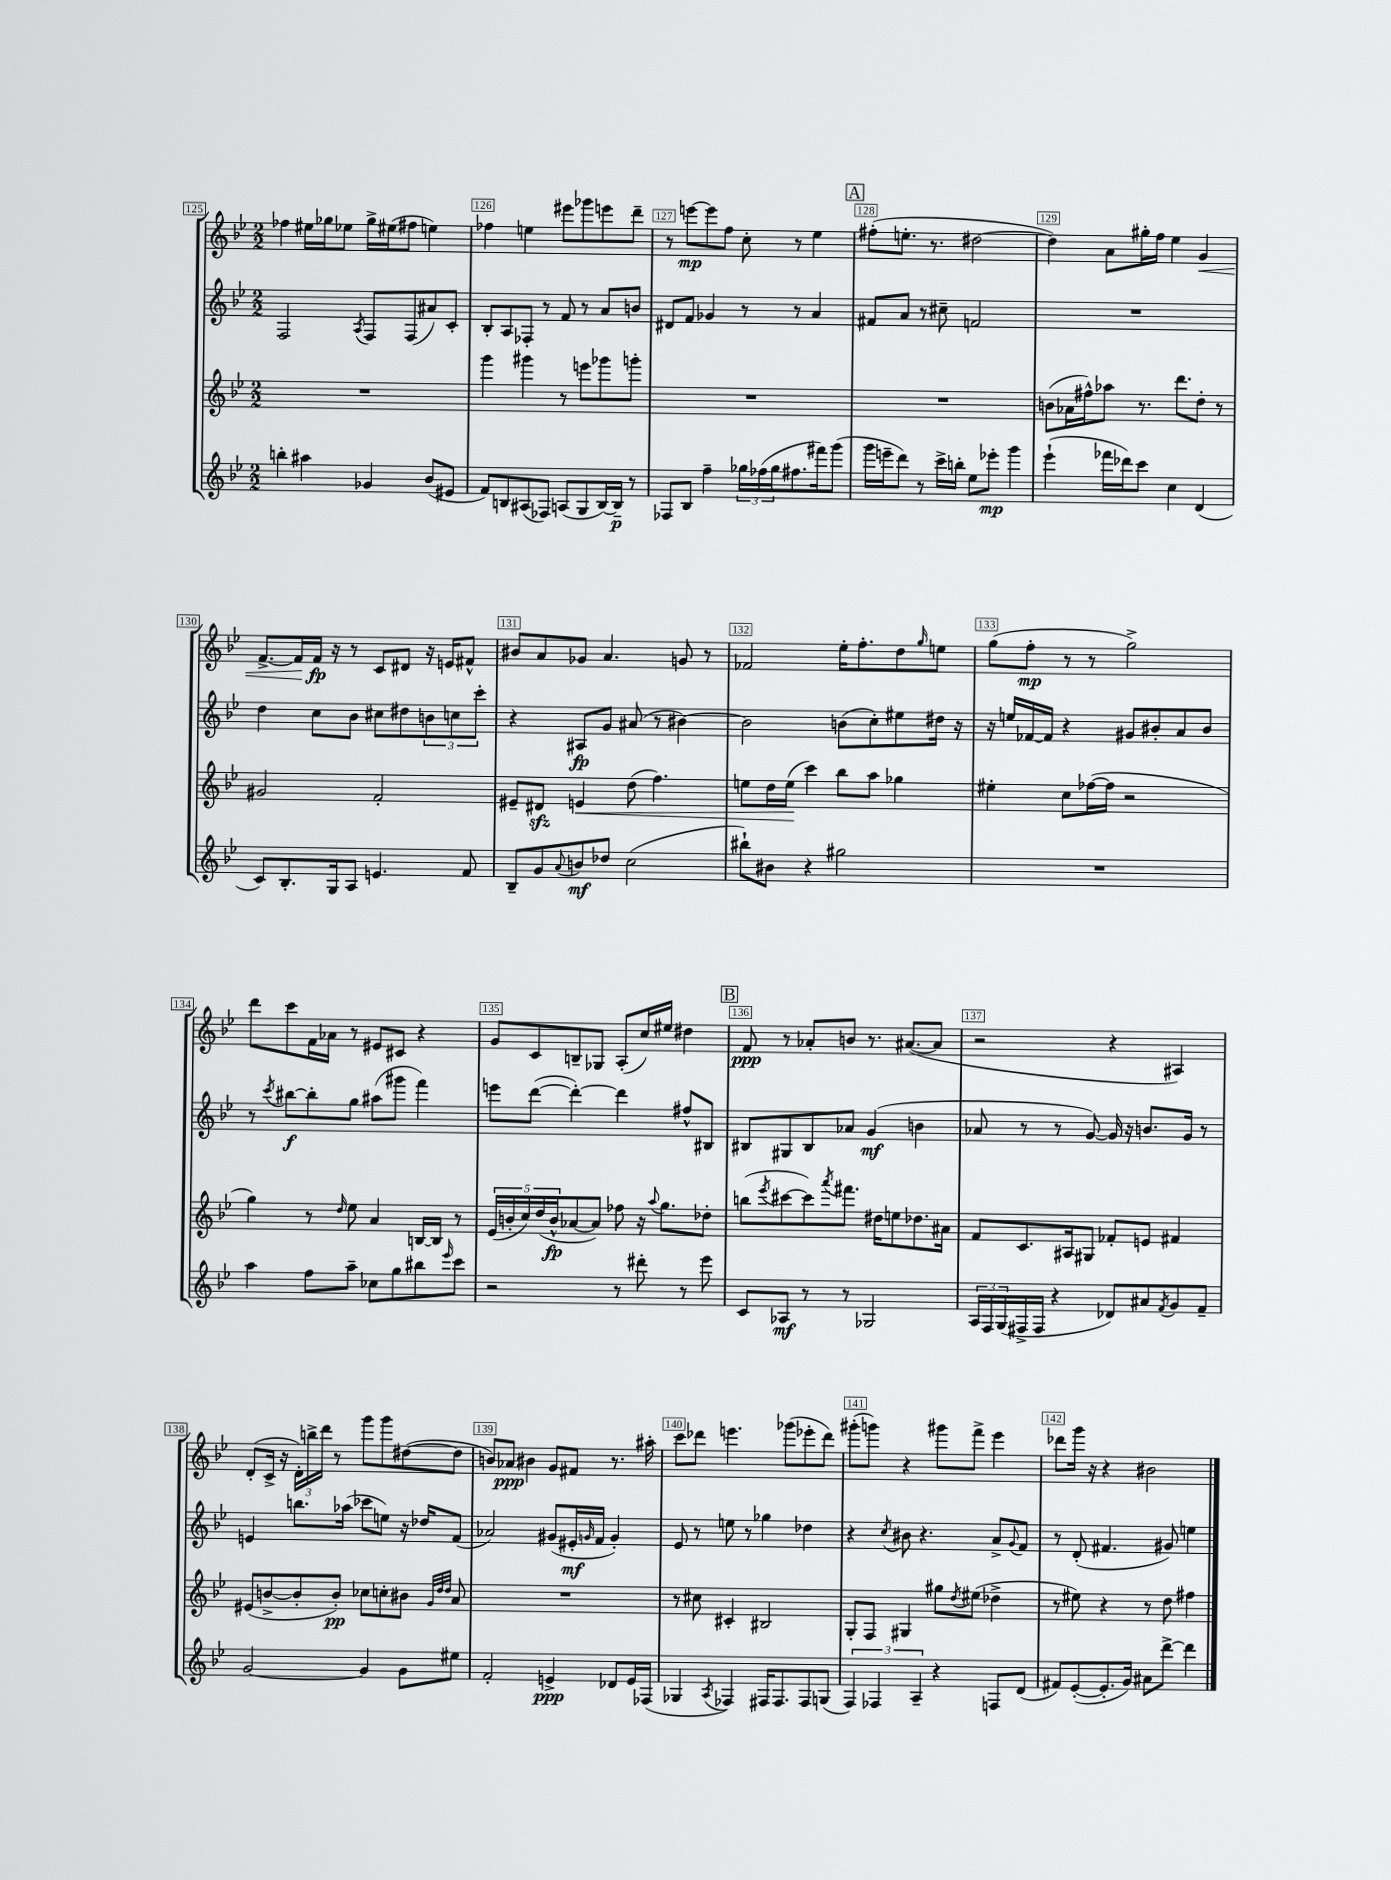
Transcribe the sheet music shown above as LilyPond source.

<<
\new StaffGroup <<
\new Staff = "s0" {
    \clef treble \key bes \major \numericTimeSignature \time 2/2
    fes''4 eis''16 ges''16 ees''8 ges''16-> eis''16( fis''8 e''4) |
    fes''4 e''4 eis'''8 ges'''8 e'''8 d'''8-- |
    r8 e'''8~\mp e'''8 f''8 c''8-. r8 ees''4 |
    \mark \markup { \box "A" } fis''8-.( e''8.-. r8. dis''2~ |
    dis''4) a'8 gis''16-. f''16 ees''4 g'4\< |
    f'8.~-> f'16 f'16\fp\! r16 r8 c'8 dis'8 r16 e'16 fis'8-^ |
    bis'8 a'8 ges'8 a'4. g'8 r8 |
    fes'2 ees''16-. f''8.-. d''8 \grace { g''16 } e''8 |
    g''8( f''8-.\mp r8 r8 g''2->) |
    d'''8 c'''8 f'16 aes'16 r8 eis'8 cis'8 r4 |
    g'8 c'8 b8-- ges8 a8-.( c''16) eis''16 dis''4 |
    \mark \markup { \box "B" } f'8\ppp r8 aes'8-. b'8 r8. ais'8.~( ais'8 |
    r2 r4 ais4) |
    d'8-.( c'16-> r16 \tuplet 3/2 { d'16-.) b''16-> d'''16 } r8 g'''8 g'''8 dis''8~( dis''8 |
    b'8) aes'8\ppp bis'4 g'8 fis'8 r8. ais''16-. |
    c'''8 des'''8 e'''4. ges'''8( ees'''8-. des'''8) |
    gis'''8-.( g'''8) r4 gis'''8 f'''8-> ees'''4 |
    des'''8 g'''16 r16 r4 bis'2 \bar "|." |
}
\new Staff = "s1" {
    \clef treble \key bes \major \numericTimeSignature \time 2/2
    f2 \acciaccatura { a8 } f8 f8( ais'8) c'8-. |
    bes8-. a8 fes8-. r8 f'8 r8 a'8 b'8 |
    dis'8 f'8 ges'4 r8 r8 a'4 |
    \mark \markup { \box "A" } fis'8 a'8 r8 cis''8-- f'2 |
    R1 |
    d''4 c''8 bes'8 cis''8 dis''8 \tuplet 3/2 { b'8 c''8 c'''8-. } |
    r4 ais8\fp g'8 ais'8( r8 bis'4~) |
    bis'2 b'8( c''8-.) eis''8 dis''16 r16 |
    r16 e''16 fes'16~ fes'16 r4 gis'8 bis'8-. a'8 bis'8 |
    r8 \acciaccatura { c'''8 } bis''8~\f bis''8-. g''8 ais''8( gis'''8 f'''4) |
    e'''8 d'''8~( d'''4~-.) d'''4 fis''8-^ bis8 |
    \mark \markup { \box "B" } bis8 gis8 bis8 aes'8 g'4\mf( b'4 |
    aes'8 r8 r8 g'8~) g'16 r16 b'8. g'16 r8 |
    e'4 b''8. aes''16( ces'''8 e''8) r16 des''16 f'8( |
    aes'2) gis'8( eis'16-.\mf \grace { g'16 } f'16 g'4-.) |
    ees'8 r8 e''8 r8 ges''4 des''4 |
    r4 \acciaccatura { c''8 } bis'8 r4. a'8-> \appoggiatura { g'8 } f'8 |
    r8 d'8-.( fis'4. gis'8) e''4 \bar "|." |
}
\new Staff = "s2" {
    \clef treble \key bes \major \numericTimeSignature \time 2/2
    R1 |
    g'''4 gis'''4 r8 e'''8 ges'''8 g'''8-. |
    R1 |
    \mark \markup { \box "A" } R1 |
    b'8( aes'16 fis''16-^) aes''8 r8. d'''8. d''8-. r8 |
    gis'2 f'2-. |
    eis'8-- dis'8\sfz e'4\< d''8( f''4.) |
    e''8 d''16 e''16\!( c'''4) bes''8 a''8 ges''4 |
    eis''4-. c''8 fes''16~( fes''16 r2 |
    g''4) r8 \grace { d''16 } ees''8 a'4 b16~ b16 r8 |
    \tuplet 5/4 { ees'16( b'16-. c''16) d''16( b'16-^\fp } aes'8~ aes'8) fes''8 r16 \appoggiatura { a''8 } g''8. des''8-. |
    \mark \markup { \box "B" } b''8( \acciaccatura { ees'''8 } cis'''8~ cis'''8) \acciaccatura { a'''8 } fis'''8. dis''16 e''8 des''8. ais'16 |
    f'8 c'8. ais16 gis8 fes'8-. e'8 fis'4 |
    eis'8( b'8~-> b'8-. b'8-.\pp) ces''8 c''8-. bis'8 \grace { g'32 d''32 d''32 } a'8 |
    R1 |
    r8 cis''8 cis'4-. bis2 |
    g8-. f8 gis4 gis''8 \acciaccatura { d''8 } eis''8( des''4-> |
    r8 eis''8) r4 r8 d''8 fis''4 \bar "|." |
}
\new Staff = "s3" {
    \clef treble \key bes \major \numericTimeSignature \time 2/2
    b''4-. ais''4 ges'4 bes'8( eis'8 |
    f'8) b8 ais8( fes8) a8( g8 b16~) b16--\p r8 |
    fes8 bes8 f''4-- \tuplet 3/2 { ges''16 fes''16( ges''16 } fis''8. fis'''16) g'''8( |
    \mark \markup { \box "A" } g'''16 e'''16-- d'''8) r8 c'''16-> b''16-. ees''8 ees'''8-.\mp g'''4 |
    ees'''4-!( fes'''16 des'''16) c'''8 c''4 d'4( |
    c'8) bes8.-. g16 a8 e'4. f'8 |
    bes8-- g'8 \appoggiatura { a'8 } b'8\mf des''8 c''2( |
    bis''8-!) bis'8 r4 gis''2 |
    R1 |
    a''4 f''8 a''8-- ces''8 g''8 bis''8 \grace { ees'''16 } c'''8 |
    r2 r8 dis'''8-. r8 ees'''8 |
    \mark \markup { \box "B" } c'8 aes8\mf r8 r8 ges2 |
    \tuplet 3/2 { a16 f16 g16( } fis16-> fis16 r4 des'8) ais'8 \acciaccatura { f'8 } g'8 f'8-- |
    g'2~ g'4 g'8 eis''8 |
    f'2-. e'4->\ppp des'8 e'16 fes16( |
    ges4 \acciaccatura { a8 } fes4) fis16 fis8. fis8 g8( |
    \tuplet 3/2 { f4) fes4 a4-- } r4 f8 d'8( |
    fis'8) ees'8~-.( ees'8.-. g'16) ais'8 d'''8~-> d'''4 \bar "|." |
}
>>
>>
\layout { \context { \Score currentBarNumber = #125 \override BarNumber.break-visibility = ##(#f #t #t) barNumberVisibility = #all-bar-numbers-visible \override BarNumber.stencil = #(make-stencil-boxer 0.1 0.3 ly:text-interface::print) } }
